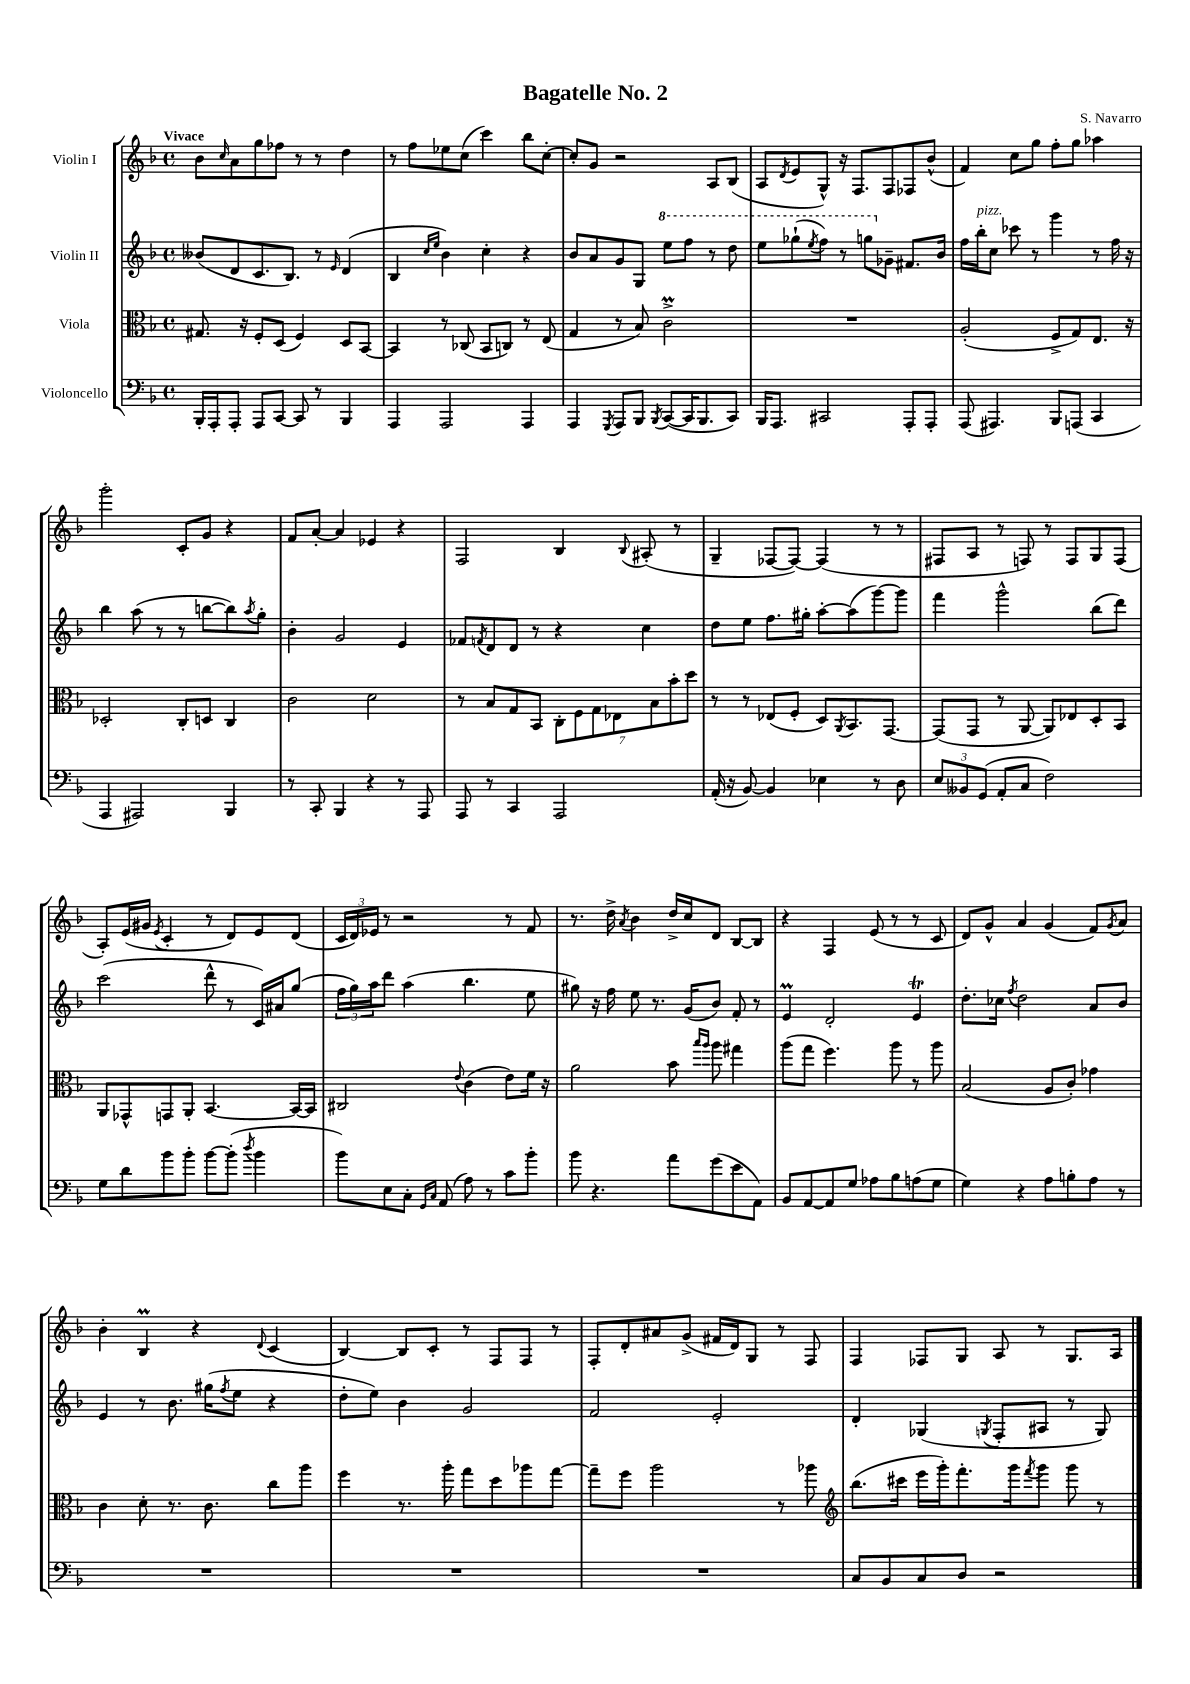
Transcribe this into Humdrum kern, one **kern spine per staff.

**kern	**kern	**kern	**kern
*staff4	*staff3	*staff2	*staff1
*clefF4	*clefC3	*clefG2	*clefG2
*k[b-]	*k[b-]	*k[b-]	*k[b-]
*M4/4	*M4/4	*M4/4	*M4/4
*met(c)	*met(c)	*met(c)	*met(c)
16BBB-'	8.G#	(8b--	8b-
16AAA'	.	.	.
.	.	.	16qqcc
8AAA'	.	8d	8a
.	16r	.	.
8AAA	8F'	8.c	8gg
[8CC	(8D	.	8ff-
.	.	8.B-)	.
8CC]	4F)	.	8r
8r	.	8r	8r
.	.	16qqe	.
4BBB-	8D	(4d	4dd
.	[8BB-	.	.
=	=	=	=
4AAA	4BB-]	4B-	8r
.	.	.	8ff
.	.	16qqcc	.
.	.	16qqee	.
2AAA	8r	4b-)	8ee-
.	(8C-	.	(8cc
.	8BB-	4cc'	4ccc)
.	8C)	.	.
4AAA	8r	4r	8bb-
.	(8E	.	[8cc'
=	=	=	=
4AAA	4G	8b-	8cc']
.	.	8a	8g
8qGGG	.	.	.
8AAA	8r	8g	2r
8BBB-	8B-)	8G	.
8qBBB-	.	.	.
([8CC	2c^	8eee	.
16CC]	.	8fff	.
8.BBB-	.	.	.
.	.	8r	8A
8CC)	.	8ddd	(8B-
=	=	=	=
16BBB-	1r	8eee	8A
8.AAA	.	.	.
.	.	.	8qd
.	.	(8ggg-`	8e
.	.	8qeee	.
2CC#	.	8fff)	8G^^)
.	.	8r	16r
.	.	.	8.F
.	.	8ggg	.
.	.	8g-~	8F
8AAA'	.	8.f#	8F-
8AAA'	.	.	(8b-^^
.	.	16b-	.
=	=	=	=
(8AAA	(2A'	16ff	4f)
.	.	16bb-'	.
4.AAA#)	.	8cc	.
.	.	8ccc-	8cc
.	.	8r	8gg
8BBB-	8F^	4ggg	8ff'
(8AAA	8G)	.	8gg
4CC	8.E	8r	4aa-
.	.	16ff	.
.	16r	16r	.
=	=	=	=
4AAA	2D-'	4bb-	2ggg'
2AAA#)	.	(8aa	.
.	.	8r	.
.	8C'	8r	8c'
.	8D	[8bb	8g
4BBB-	4C	8bb])	4r
.	.	8qaa	.
.	.	8gg'	.
=	=	=	=
8r	2c	4b-'	8f
8CC'	.	.	[8a'
4BBB-	.	2g	4a]
4r	2d	.	4e-
8r	.	4e	4r
8AAA	.	.	.
=	=	=	=
8AAA	8r	8f-	2F
.	.	8qf	.
8r	8B-	8d	.
4CC	8G	8d	.
.	8BB-	8r	.
2AAA	14C'	4r	4B-
.	14F	.	.
.	14G	.	.
.	14E-	.	.
.	.	.	8qqB-
.	.	4cc	(8A#'
.	14B-	.	.
.	14b-'	.	.
.	.	.	8r
.	14dd	.	.
=	=	=	=
(16AA'	8r	8dd	4G~
16r	.	.	.
[8BB-)	8r	8ee	.
4BB-]	(8E-	8.ff	[8F-
.	8F'	.	8F-_)
.	.	16gg#'	.
4E-	8D)	[8aa'	(4F-]
.	8qAA	.	.
.	8.BB-	(8aa]	.
8r	.	[8ggg)	8r
.	[8.GG	.	.
8D	.	8ggg]	8r
=	=	=	=
12E	(8GG]	4fff	8F#
12BB--	.	.	.
.	8GG	.	8A
(12GG	.	.	.
8AA'	8r	2ggg^^	8r
8C	[8AA	.	8F)
2F)	8AA])	.	8r
.	8E-	.	8F
.	8D'	(8bb-	8G
.	8BB-	8ddd)	(8F
=	=	=	=
8G	8AA	(2ccc	8A')
8d	8GG-^^	.	(16e
.	.	.	16g#
.	.	.	8qe
8b-	8GG	.	4c'
8b-'	8AA'	.	.
[8b-	[4.BB-	8ddd^^	8r
(8b-']	.	8r	8d)
8qdd	.	.	.
4b-	.	16c)	8e
.	.	16a#	.
.	16BB-_	(8gg	(8d
.	16BB-]	.	.
=	=	=	=
8b-)	2C#	24ff	24c
.	.	24gg)	24d)
.	.	24aa	24e-
8E	.	8ddd	8r
8C'	.	(4aa	2r
16qqGG	.	.	.
16qqC	.	.	.
(8AA	.	.	.
.	8qqe	.	.
8A)	(4c	4.bb-	.
8r	.	.	.
8c	8e)	.	8r
8b-'	16f	8ee	8f
.	16r	.	.
=	=	=	=
8b-	2a	8gg#)	8.r
4.r	.	16r	.
.	.	16ff	16dd^
.	.	.	8qa
.	.	8ee	4b-
.	.	8.r	.
8a	8b-	.	16dd^
.	.	(16g	16cc
.	16qqbb-	.	.
.	16qqaa	.	.
(8g	8aa	8b-)	8d
8e	4gg#	8f'	[8B-
8AA)	.	8r	8B-]
=	=	=	=
8BB-	(8aa	4e	4r
[8AA	8gg	.	.
8AA]	4.ff)	2d'	4F
8G	.	.	.
8A-	.	.	(8e
8B-	8aa	.	8r
(8A	8r	4e	8r
8G	8aa	.	8c
=	=	=	=
4G)	(2B-	8.dd'	8d)
.	.	.	8g^^
.	.	16cc-	.
.	.	8qff	.
4r	.	2dd	4a
8A	8A	.	(4g
8B'	8c')	.	.
8A	4g-	8a	8f)
.	.	.	8qg
8r	.	8b-	8a
=	=	=	=
1r	4c	4e	4b-'
.	8d'	8r	4B-
.	8.r	8.b-	.
.	.	.	4r
.	8.c	(16gg#	.
.	.	8qff	.
.	.	8ee	.
.	.	.	8qqd
.	8cc	4r	(4c
.	8aa	.	.
=	=	=	=
1r	4ff	8dd'	[4B-)
.	.	8ee)	.
.	8.r	4b-	8B-]
.	.	.	8c'
.	16aa'	.	.
.	8gg	2g	8r
.	8dd	.	8F
.	8aa-	.	8F
.	[8gg	.	8r
=	=	=	=
1r	8gg~]	2f	8F'
.	8ff	.	8d'
.	2aa	.	8a#
.	.	.	(8g^
.	.	2e'	16f#
.	.	.	16d)
.	.	.	8G
.	8r	.	8r
.	8aa-	.	8F
=	=	=	=
*	*clefG2	*	*
8C	(8.bb-	4d'	4F
8BB-	.	.	.
.	16ccc#	.	.
8C	16eee	(4G-	8F-
.	16ggg')	.	.
8D	8.fff'	.	8G
.	.	8qG	.
2r	.	8F'	8A
.	16ggg	.	.
.	8qfff	.	.
.	8ggg	8A#	8r
.	8ggg	8r	8.G
.	8r	8G)	.
.	.	.	16A
==	==	==	==
*-	*-	*-	*-
